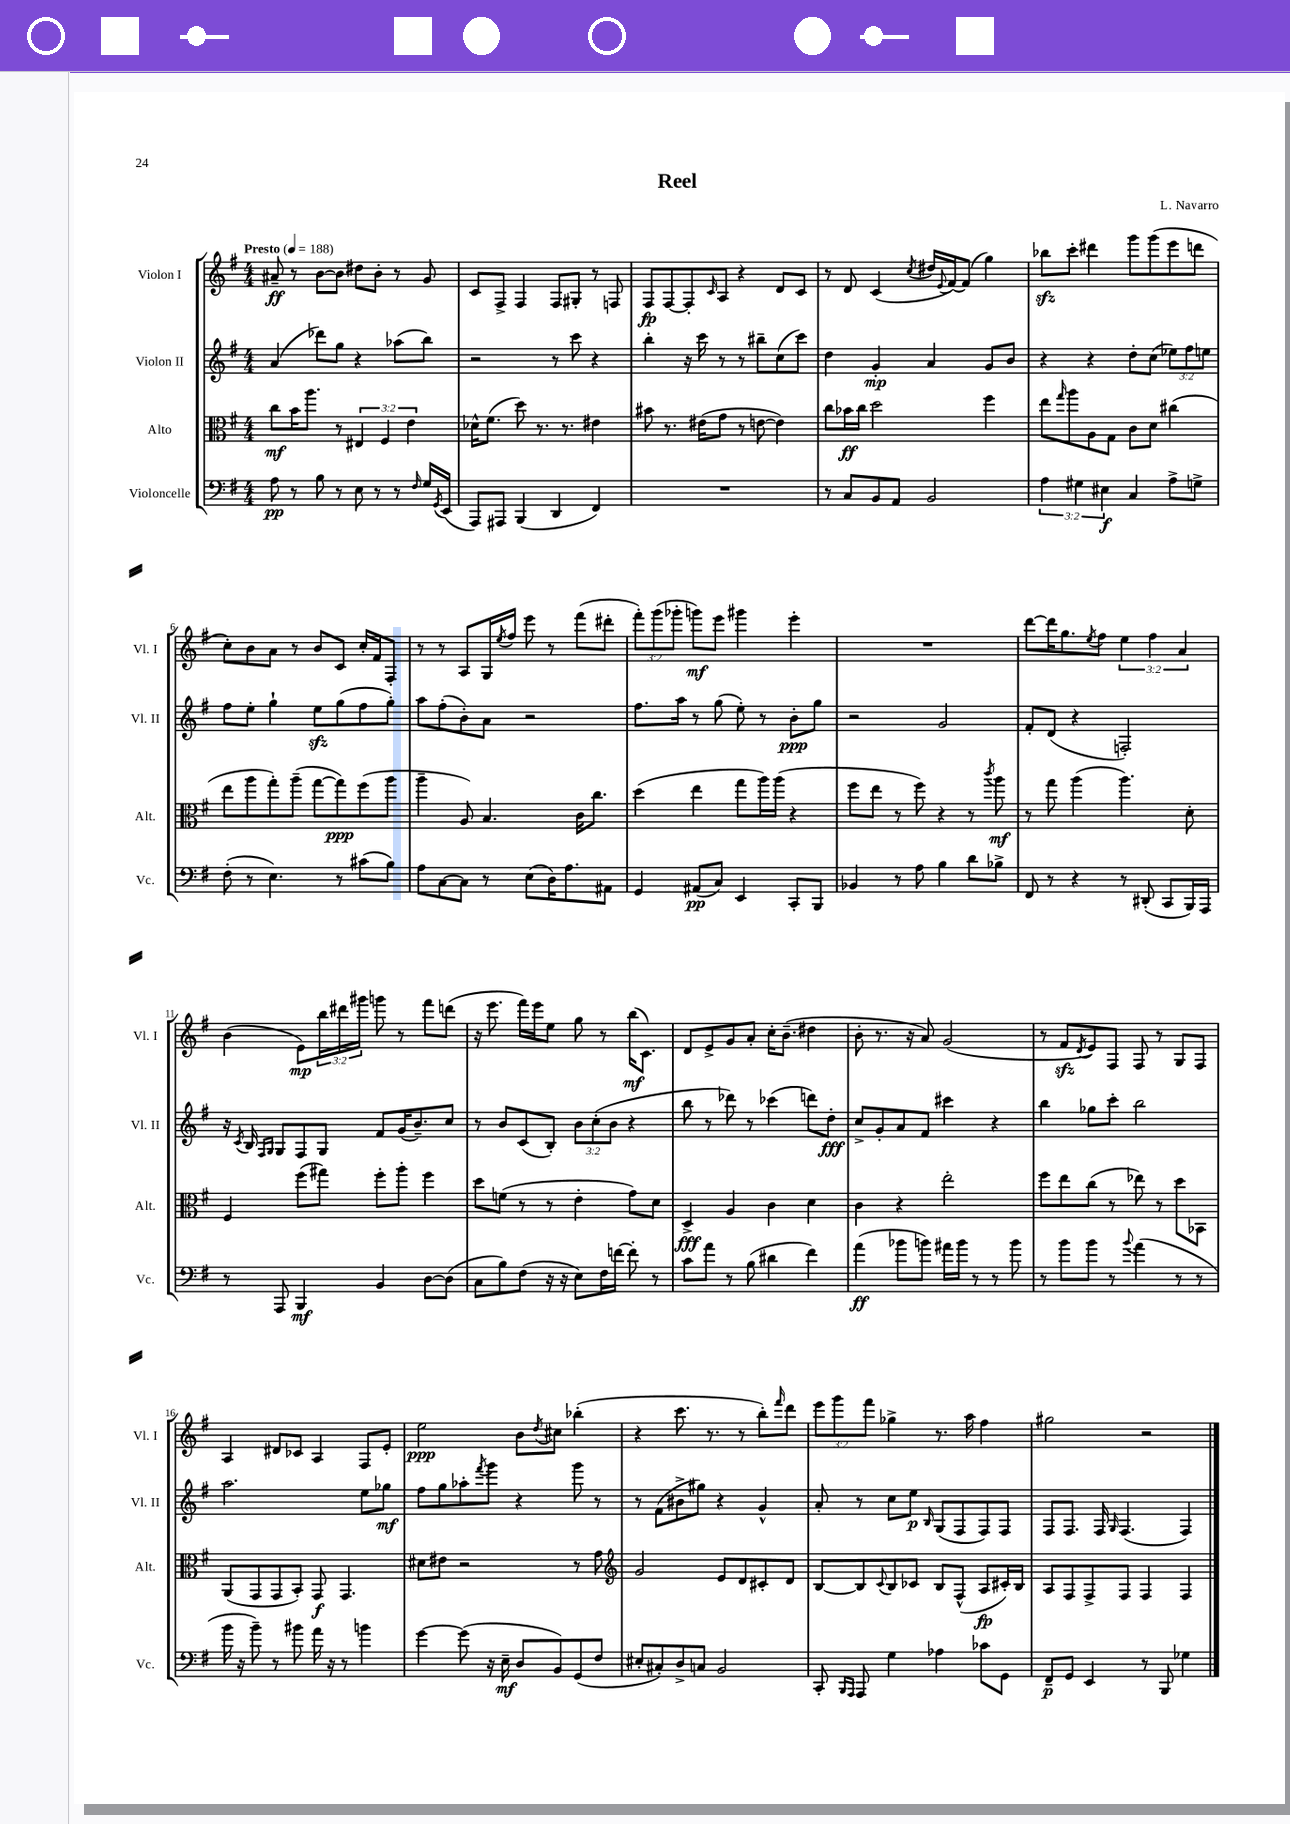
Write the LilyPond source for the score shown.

\header { title = "Reel" composer = "L. Navarro" }
<<
\new StaffGroup <<
\new Staff = "s0" \with { instrumentName = "Violon I" shortInstrumentName = "Vl. I" } {
    \clef treble \key g \major \numericTimeSignature \time 4/4 \override Staff.TupletNumber.text = #tuplet-number::calc-fraction-text \tempo "Presto" 4 = 188
    ais'8--\ff r8 b'8~ b'8 dis''8 b'8-. r8 g'8 |
    c'8 fis8-> fis4 fis8 gis8-. r8 f8 |
    fis8\fp fis8~ fis8-. \grace { c'16 } a8 r4 d'8 c'8 |
    r8 d'8 c'4( \acciaccatura { c''8 } dis''16 \appoggiatura { e'8 } fis'16~) fis'8( g''4) |
    bes''8\sfz c'''8-. dis'''4 g'''8 g'''8( e'''8 d'''8 |
    c''8-.) b'8 a'8 r8 b'8 c'8 c''16-. fis'16 fis8-. |
    r8 r8 a8 g16 \acciaccatura { e''8 } fis''16 e'''8 r8 fis'''8( dis'''8-. |
    \tuplet 3/2 { fis'''8-.) g'''8( ges'''8-. } g'''8\mf) e'''8 gis'''4 e'''4-. |
    R1 |
    d'''8~ d'''16 g''8. \acciaccatura { e''8 } fis''8 \tuplet 3/2 { e''4 fis''4 a'4 } |
    b'4( e'8\mp) \tuplet 3/2 { b''16 dis'''16 gis'''16 } g'''8 r8 fis'''8 d'''8( |
    r16 e'''8. fis'''16) e'''16 e''8 g''8 r8 b''16\mf( c'8.) |
    d'8 e'8-> g'8 a'8-. c''16-. b'8.--( dis''4 |
    b'8-. r8. r16 a'8) g'2( |
    r8 fis'8\sfz \acciaccatura { d'8 } e'8) fis8 fis8 r8 g8 fis8 |
    a4 dis'8 ces'8 a4 fis8 e'8-. |
    e''2\ppp b'8 \acciaccatura { d''8 } cis''8 bes''4-.( |
    r4 c'''8. r8. r8 b''8-.) \grace { fis'''16 } d'''8 |
    \tuplet 3/2 { e'''8 g'''8 fis'''8 } ges''4-> r8. a''16 fis''4 |
    gis''2 r2 \bar "|." |
}
\new Staff = "s1" \with { instrumentName = "Violon II" shortInstrumentName = "Vl. II" } {
    \clef treble \key g \major \numericTimeSignature \time 4/4 \override Staff.TupletNumber.text = #tuplet-number::calc-fraction-text
    a'4( des'''8) g''8 r4 aes''8( b''8) |
    r2 r8 c'''8 r4 |
    b''4-. r16 c'''16 r8 r8 bis''8-- c''8( c'''8) |
    d''4 g'4-.\mp a'4 g'8 b'8 |
    r4 r4 d''8-. c''8( \tuplet 3/2 { ees''8) fis''8 e''8 } |
    fis''8 e''8-. g''4-! e''8\sfz g''8( fis''8 g''8-.) |
    a''8 fis''8-.( b'8-.) a'8 r2 |
    fis''8. a''16 r8 g''8( e''8-.) r8 b'8-.\ppp g''8 |
    r2 g'2 |
    fis'8-. d'8( r4 f2-.) |
    r16 \acciaccatura { c'8 } b16 \grace { fis16 g16 } g8 fis8 g8 fis'8 g'16( b'8.--) c''8 |
    r8 b'8 c'8( b8-.) \tuplet 3/2 { b'8 c''8-.( b'8 } r4 |
    b''8 r8 des'''8) r8 ces'''4( d'''8) d''8-.\fff |
    c''8-> g'8-. a'8 fis'8 cis'''4 r4 |
    b''4 ges''8 c'''8-. b''2 |
    a''2. e''8 ges''8\mf |
    fis''8 g''8 aes''8-. \acciaccatura { fis'''8 } g'''8 r4 g'''8 r8 |
    r8 fis'8( bis'8-> gis''8) r4 g'4-^ |
    a'8-. r8 c''8 e''8\p \grace { b16 } g8( fis8 fis8) fis8 |
    fis8 fis8. fis16 \grace { g16 } fis4.( fis4) \bar "|." |
}
\new Staff = "s2" \with { instrumentName = "Alto" shortInstrumentName = "Alt." } {
    \clef alto \key g \major \numericTimeSignature \time 4/4 \override Staff.TupletNumber.text = #tuplet-number::calc-fraction-text
    c''8\mf b'16 a''8. r8 \tuplet 3/2 { eis4 fis4 e'4 } |
    des'16-^ fis'8.( d''8) r8. r8. eis'4 |
    bis'8 r8. eis'16( g'8 r8 e'8~ e'4) |
    c''8 bes'16\ff c''16 d''2 fis''4 |
    e''8 \grace { g''16 } a''8 a8 g8 c'8 d'8 cis''4( |
    e''8 a''8 g''8-.) a''8--( g''8~ g''8\ppp) fis''8( a''8 |
    a''4-- a8) b4. c'16 c''8. |
    d''4( e''4 g''8 a''16) a''16( r4 |
    fis''8 e''8 r8 fis''8) r4 r8 \acciaccatura { c'''8 } a''8\mf |
    r8 g''8 a''4( a''4.) d'8-. |
    fis4 fis''8( gis''8) fis''8-. a''8-. fis''4 |
    d''8 f'8( r8 r8 e'4-. g'8) d'8 |
    d4->\fff a4 c'4 d'4 |
    c'4 r4 e''2-. |
    fis''8 e''8 c''8( r8 ees''8) r8 d''8 bes,8 |
    a,8( g,8 g,8 b,8-.) g,8\f g,4. |
    dis'8 eis'8 r2 r8 g'8 |
    \clef treble g'2 e'8 d'8 cis'8-. d'8 |
    b8~ b8 \appoggiatura { c'8 } b8 ces'8 b8 fis8-^( a8\fp cis'16-.) b16 |
    a8 fis8 fis8-> fis8 fis4 fis4 \bar "|." |
}
\new Staff = "s3" \with { instrumentName = "Violoncelle" shortInstrumentName = "Vc." } {
    \clef bass \key g \major \numericTimeSignature \time 4/4 \override Staff.TupletNumber.text = #tuplet-number::calc-fraction-text
    a8\pp r8 b8 r8 e8 r8 r8 \grace { fis16 } g16 \acciaccatura { g,8 } e,16( |
    a,,8) ais,,8 b,,4( d,4 fis,4) |
    R1 |
    r8 c8 b,8 a,8 b,2 |
    \tuplet 3/2 { a4 gis4 eis4\f } c4 a8-> g8-> |
    fis8-.( r8 e4.) r8 cis'8( b8) |
    a8 c8~ c8 r8 e8( d16) a8. ais,8 |
    g,4 ais,8\pp( c8) e,4 c,8-. b,,8 |
    bes,4 r8 a8 b4 d'8 bes8-> |
    fis,8 r8 r4 r8 dis,8-.( c,8 b,,16) a,,16 |
    r8 a,,8 b,,4\mf b,4 d8~ d8( |
    c8 b8) fis8( r16 r16 e8) fis16 f'16~ f'8-. r8 |
    c'8 a'8 r8 b8( dis'4 fis'4) |
    a'4\ff( bes'8 b'8) ais'16 b'16 r8 r8 b'8 |
    r8 b'8 b'8 r8 \appoggiatura { b'8 } a'4( r8 r8 |
    b'16 r16 b'8--) r8 bis'8 a'16 r16 r8 b'4 |
    g'4~ g'8( r16 e16--\mf d8 b,8) g,8( fis8 |
    eis8-. cis8-.) d8-> c8 b,2 |
    c,8-. \grace { b,,16 a,,16 } a,,8 g4 aes4 ces'8 g,8 |
    fis,8--\p g,8 e,4 r8 b,,8 ges4 \bar "|." |
}
>>
>>
